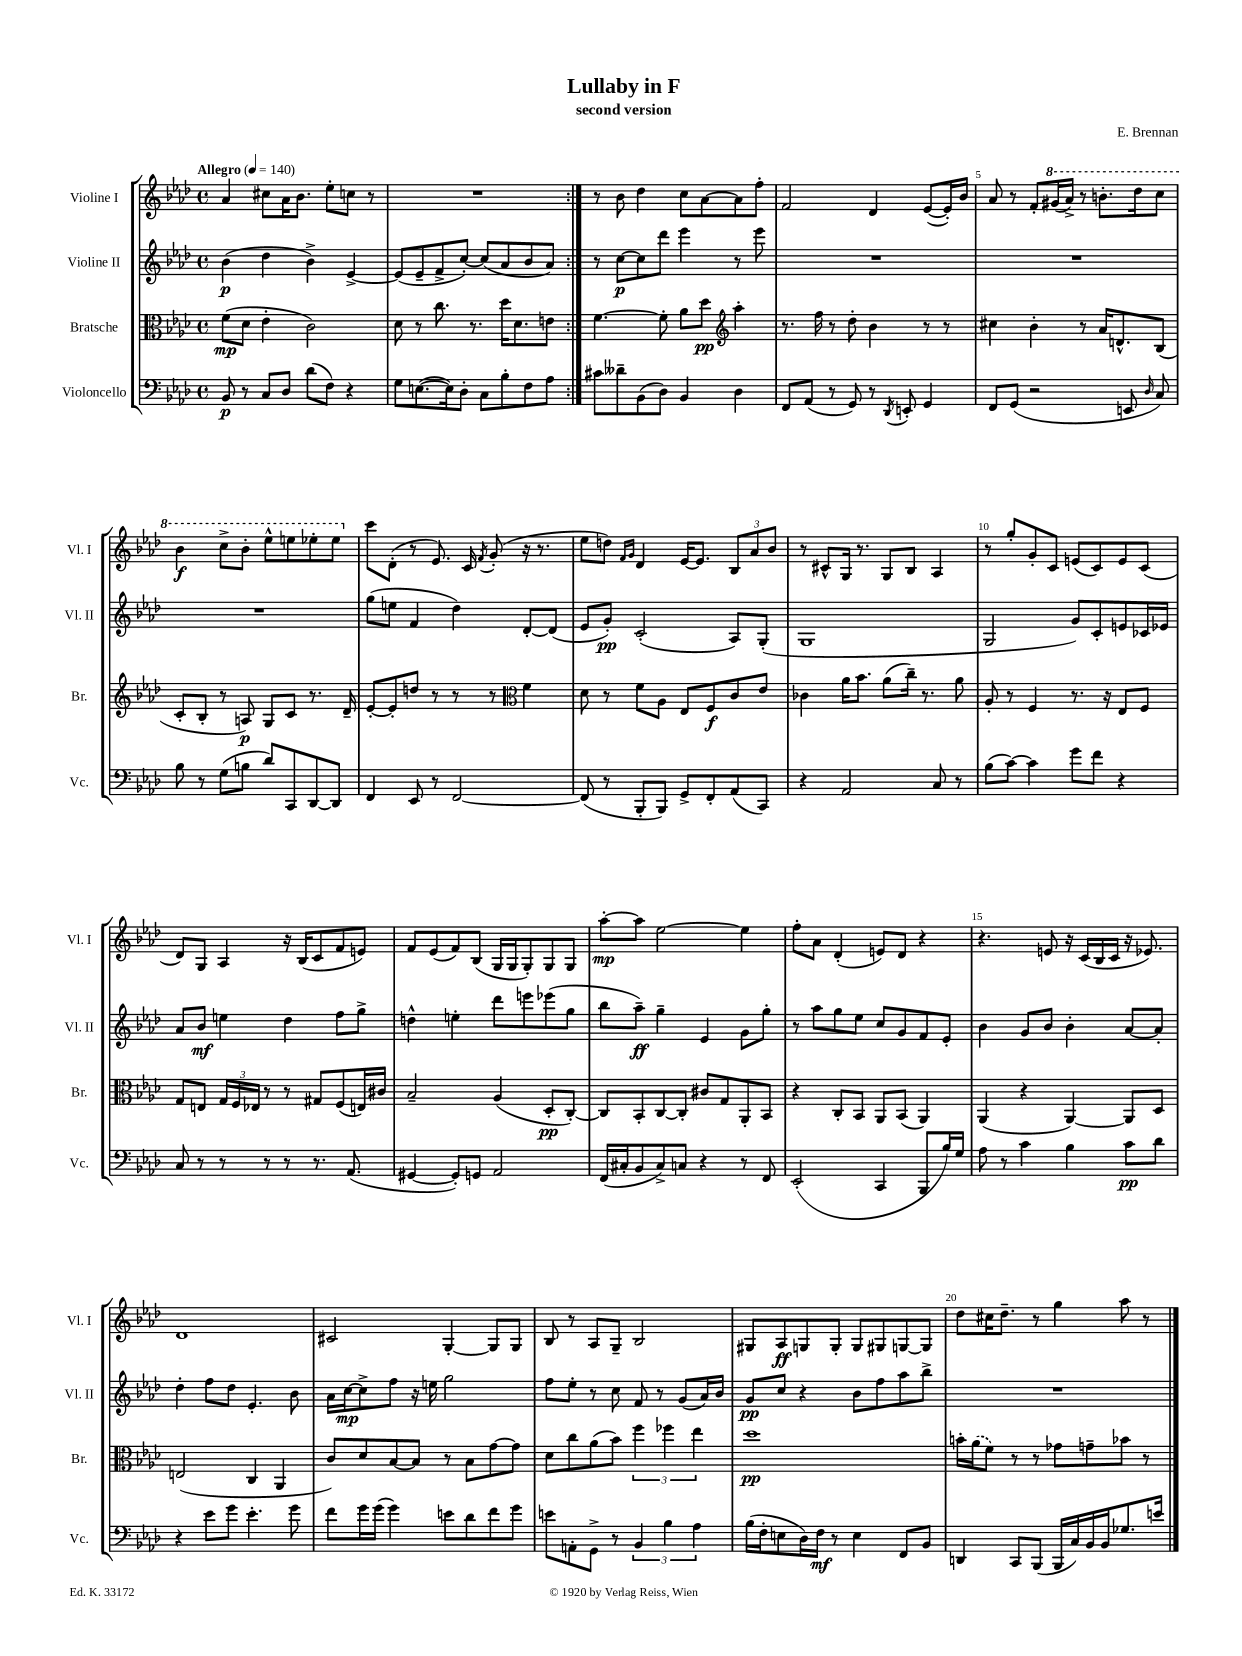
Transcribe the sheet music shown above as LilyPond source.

\header { title = "Lullaby in F" composer = "E. Brennan" subtitle = "second version" }
<<
\new StaffGroup <<
\new Staff = "s0" \with { instrumentName = "Violine I" shortInstrumentName = "Vl. I" } {
    \clef treble \key aes \major \defaultTimeSignature \time 4/4 \tempo "Allegro" 4 = 140
    \autoBeamOff \repeat volta 2 { aes'4 cis''8[ aes'16 bes'8.] ees''8[-. c''8] r8 |
    R1 | }
    r8 bes'8 des''4 c''8[ aes'8~ aes'8 f''8]-. |
    f'2 des'4 ees'8[~( ees'16-.) bes'16] |
    aes'8 r8 f'8[-. \ottava #1 gis''16( aes''16]->) r8 b''8.[-. des'''16 c'''8] |
    bes''4\f c'''8[-> bes''8]-. ees'''8[-^ e'''8 ees'''8-. ees'''8] \ottava #0 |
    c'''8[ des'8]-.( r8 ees'8.) c'16 \acciaccatura { f'8 } g'8-.( r16 r8. |
    ees''8[ d''8]) \grace { f'16[ g'16] } des'4 ees'16[~ ees'8.] \tuplet 3/2 { bes8[ aes'8 bes'8] } |
    r8 cis'8[-^ g16] r8. g8[ bes8] aes4 |
    r8 g''8[-. g'8-. c'8] e'8[( c'8) e'8 c'8]( |
    des'8[) g8] aes4 r16 bes16[( c'8 f'8 e'8]) |
    f'8[ ees'8( f'8) bes8]( g16[ g16 g8-.) g8 g8] |
    aes''8[~-.\mp aes''8] ees''2~ ees''4 |
    f''8[-. aes'8] des'4-.( e'8[) des'8] r4 |
    r4. e'8 r16 c'16[( bes16 c'16] r16 ees'8.) |
    des'1 |
    cis'2 g4~-. g8[ g8] |
    bes8 r8 aes8[ g8]-- bes2 |
    gis8[ aes8\ff g8 g8]-. g8[ gis8 g8~ g8] |
    des''8[ cis''16 des''8.]-- r8 g''4 aes''8 r8 \bar "|." |
}
\new Staff = "s1" \with { instrumentName = "Violine II" shortInstrumentName = "Vl. II" } {
    \clef treble \key aes \major \defaultTimeSignature \time 4/4
    \autoBeamOff \repeat volta 2 { bes'4\p( des''4 bes'4->) ees'4~-> |
    ees'8[( ees'8-- f'8-> c''8]~-.) c''8[( aes'8 bes'8 aes'8]) | }
    r8 c''8[~\p c''8 des'''8] ees'''4 r8 ees'''8 |
    R1 |
    R1 |
    R1 |
    g''8[( e''8] f'4 des''4) des'8[~-. des'8]( |
    ees'8[ g'8]-.\pp) c'2-.( aes8[) g8]-.( |
    g1 |
    g2 g'8[) c'8-. e'8 ces'16 ees'16] |
    aes'8[ bes'8]\mf e''4 des''4 f''8[ g''8]-> |
    d''4-^ e''4-. des'''8[ e'''8 ees'''8( g''8] |
    bes''8[ aes''8]--\ff) g''4-- ees'4 g'8[ g''8]-. |
    r8 aes''8[ g''8 ees''8] c''8[ g'8 f'8 ees'8]-. |
    bes'4 g'8[ bes'8] bes'4-. aes'8[~ aes'8]-. |
    des''4-. f''8[ des''8] ees'4.-. bes'8 |
    aes'16[ c''16~\mp c''8-> f''8] r16 e''16 g''2 |
    f''8[ ees''8]-. r8 c''8 f'8 r8 g'8[( aes'16) bes'16] |
    g'8[\pp c''8] r4 bes'8[ f''8 aes''8 bes''8]-> |
    R1 \bar "|." |
}
\new Staff = "s2" \with { instrumentName = "Bratsche" shortInstrumentName = "Br." } {
    \clef alto \key aes \major \defaultTimeSignature \time 4/4
    \autoBeamOff \repeat volta 2 { f'8[\mp( des'8] ees'4-. c'2) |
    des'8 r8 c''8. r8. des''16[ des'8. e'8] | }
    f'4.~ f'8-. aes'8[ des''8]\pp \clef treble aes''4-. |
    r8. f''16 r8 des''8-. bes'4 r8 r8 |
    cis''4 bes'4-. r8 aes'16[ d'8.-^ bes8]( |
    c'8[-. bes8]-. r8 a8\p) g8[ c'8] r8. des'16-- |
    ees'8[~-. ees'8-. d''8] r8 r8 r8 \clef alto f'4 |
    des'8 r8 f'8[ aes8] ees8[ f8\f c'8 ees'8] |
    ces'4 aes'16[ bes'8.] aes'8[( c''16]--) r8. aes'8 |
    aes8-. r8 f4 r8. r16 ees8[ f8] |
    g8[ e8] \tuplet 3/2 { g16[ f16 ees16] } r8 r8 gis8[ f8( e16) cis'16] |
    bes2-- aes4( des8[-.\pp c8]~-.) |
    c8[ bes,8-. c8~ c8]-. cis'8[ g8 aes,8-. bes,8] |
    r4 c8[-. bes,8] aes,8[ bes,8]( aes,4) |
    aes,4( r4 aes,4~) aes,8[ des8] |
    e2( c4 aes,4 |
    c'8[) des'8 bes8~ bes8] r8 bes8[ g'8~ g'8] |
    des'8[ c''8 aes'8( bes'8]) \tuplet 3/2 { f''4 fes''4 ees''4 } |
    des''1\pp |
    b'16[-. \once \slurDashed aes'16( f'8]) r8 r8 ges'8[ g'8-- bes'8] r8 \bar "|." |
}
\new Staff = "s3" \with { instrumentName = "Violoncello" shortInstrumentName = "Vc." } {
    \clef bass \key aes \major \defaultTimeSignature \time 4/4
    \autoBeamOff \repeat volta 2 { bes,8\p r8 c8[ des8] des'8[( f8]) r4 |
    g8[ e8.~( e16) des8]-. c8[ bes8-. f8 aes8] | }
    cis'8[ deses'8-- bes,8( des8]) bes,4 des4 |
    f,8[ aes,8]( r8 g,8) r8 \acciaccatura { des,8 } e,8-. g,4 |
    f,8[ g,8]( r2 e,8 \grace { des16 } c8) |
    bes8 r8 g8[( b8] des'8[) c,8 des,8~ des,8] |
    f,4 ees,8 r8 f,2~ |
    f,8( r8 bes,,8[-. bes,,8]) g,8[-> f,8-. aes,8( c,8]) |
    r4 aes,2 c8 r8 |
    bes8[( c'8]~) c'4 g'8[ f'8] r4 |
    c8 r8 r8 r8 r8 r8. aes,8.( |
    gis,4~ gis,8[-.) g,8] aes,2 |
    f,16[( cis16-. bes,8 cis8->) c8] r4 r8 f,8 |
    ees,2-.( c,4 bes,,8[ bes16) g16] |
    aes8 r8 c'4 bes4 c'8[\pp des'8] |
    r4 ees'8[ g'8] ees'4.-. g'8 |
    f'8[ g'16 g'16]( g'4) e'8[ des'8 f'8 g'8] |
    e'8[ a,8-. g,8]-> r8 \tuplet 3/2 { bes,4 bes4 aes4 } |
    bes16[( f16-. e8 des16) f16]\mf r8 e4 f,8[ bes,8] |
    d,4 c,8[ bes,,8]( bes,,16[ c16) bes,16 bes,16 ges8. e'16] \bar "|." |
}
>>
>>
\layout { \context { \Score \override BarNumber.break-visibility = ##(#f #t #t) barNumberVisibility = #(every-nth-bar-number-visible 5) } }
